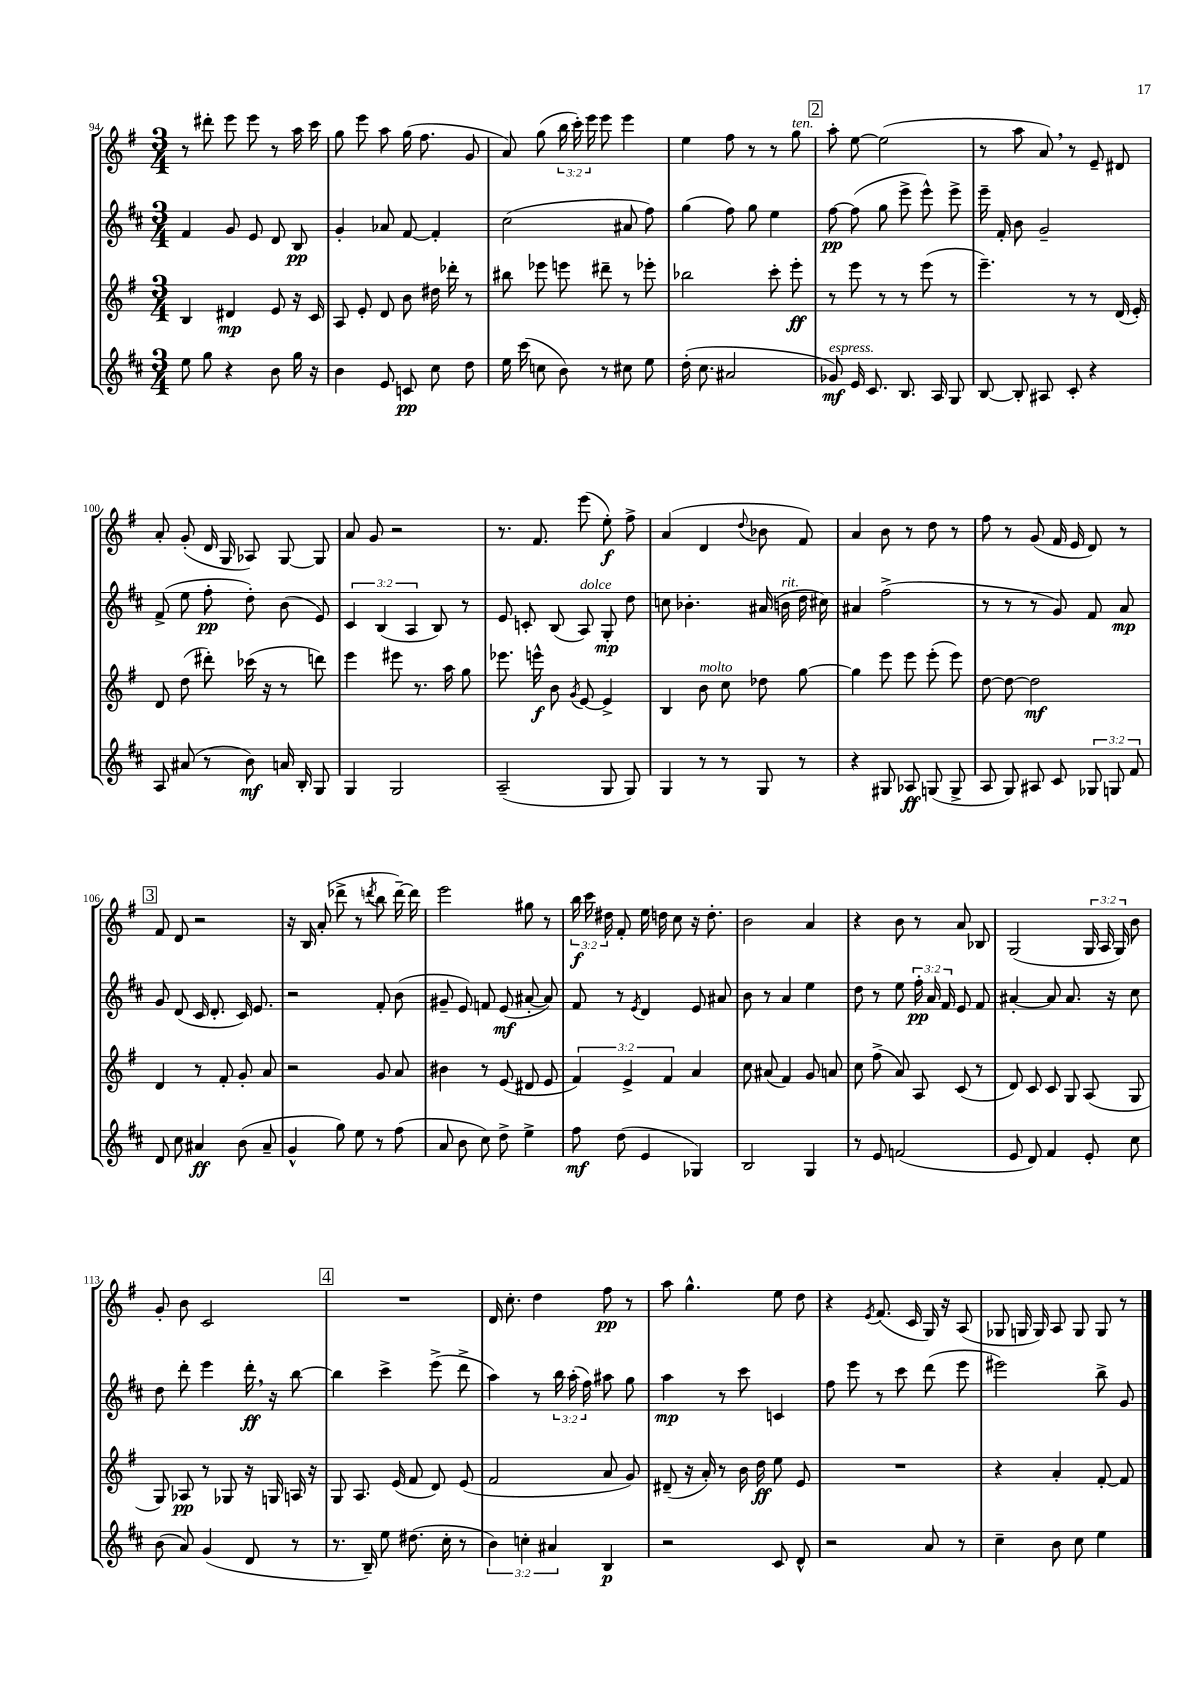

**kern	**dynam	**kern	**dynam	**kern	**dynam	**kern	**dynam
*part4	*part4	*part3	*part3	*part2	*part2	*part1	*part1
*staff4	*staff4	*staff3	*staff3	*staff2	*staff2	*staff1	*staff1
*clefG2	*	*clefG2	*	*clefG2	*	*clefG2	*
*k[f#c#]	*	*k[f#]	*	*k[f#c#]	*	*k[f#]	*
*M3/4	*	*M3/4	*	*M3/4	*	*M3/4	*
=94	=94	=94	=94	=94	=94	=94	=94
8ee\	.	4B/	.	4f#/	.	8r	.
8gg\	.	.	.	.	.	8ddd#X'\	.
4r	.	4d#X/	mp	8g/	.	8eee\	.
.	.	.	.	8e/	.	8eee\	.
8b\	.	8e/	.	8d/	.	8r	.
16gg\	.	16r	.	8B/	pp	16aa\	.
16r	.	16c/	.	.	.	16ccc\	.
=95	=95	=95	=95	=95	=95	=95	=95
4b\	.	8A/	.	4g'/	.	8gg\	.
.	.	8e'/	.	.	.	8eee\	.
8e/	.	8d/	.	8a-X/	.	8aa\	.
8cn/	pp	8b\	.	[8f#/	.	(16gg\	.
.	.	.	.	.	.	8.ff#\	.
8cc#\	.	16dd#X\	.	4f#'/]	.	.	.
.	.	16ddd-X'\	.	.	.	.	.
8dd\	.	8r	.	.	.	8g/	.
=96	=96	=96	=96	=96	=96	=96	=96
16ee\	.	8bb#X\	.	(2cc#\	.	8a/)	.
(16ccc#\	.	.	.	.	.	.	.
8ccn\	.	8eee-X\	.	.	.	(8gg\	.
8b\)	.	8eeen\	.	.	.	24bb\	.
.	.	.	.	.	.	24ccc'\)	.
.	.	.	.	.	.	24eee\	.
8r	.	8ddd#X~\	.	.	.	8eee\	.
8cc#X\	.	8r	.	8a#X/	.	4eee\	.
8ee\	.	8eee-X'\	.	8ff#\)	.	.	.
=97	=97	=97	=97	=97	=97	=97	=97
(16dd'\	.	2bb-X\	.	(4gg\	.	4ee\	.
8.cc#\	.	.	.	.	.	.	.
2a#X/	.	.	.	8ff#\)	.	8ff#\	.
.	.	.	.	8gg\	.	8r	.
.	.	8ccc'\	.	4ee\	.	8r	.
!	!	!	!	!	!	!LO:TX:a:i:t=ten.	!
.	.	8eee'\	ff	.	.	8gg\	.
!!LO:REH:place=s1:t=2
=98	=98	=98	=98	=98	=98	=98	=98
!LO:TX:a:i:t=espress.	!	!	!	!	!	!	!
8g-X/)	mf	8r	.	[8ff#\	pp	8aa'\	.
16e/	.	8eee\	.	(8ff#\]	.	[8ee\	.
8.c#/	.	.	.	.	.	.	.
.	.	8r	.	8gg\	.	(2ee\]	.
8.B/	.	8r	.	8eee^\	.	.	.
.	.	(8eee\	.	8eee^^\)	.	.	.
16A/	.	.	.	.	.	.	.
8G/	.	8r	.	8eee^\	.	.	.
=99	=99	=99	=99	=99	=99	=99	=99
[8B/	.	4.eee~\)	.	16eee~\	.	8r	.
.	.	.	.	16f#'/	.	.	.
8B'/]	.	.	.	8b\	.	8aa\	.
8A#X/	.	.	.	2g~/	.	8a,/)	.
8c#'/	.	8r	.	.	.	8r	.
4r	.	8r	.	.	.	8e~/	.
.	.	(16d/	.	.	.	8d#X/	.
.	.	16e'/)	.	.	.	.	.
!!LO:LB:g=z
=100	=100	=100	=100	=100	=100	=100	=100
8A/	.	8d/	.	(8f#^/	.	8a'/	.
(8a#X/	.	(8dd\	.	8ee\	.	(8g'/	.
8r	.	8ddd#X'\)	.	8ff#'\	pp	16d/	.
.	.	.	.	.	.	16G/	.
8b\)	mf	(16ccc-X\	.	8dd'\)	.	8A-X/)	.
.	.	16r	.	.	.	.	.
16an/	.	8r	.	(8b\	.	[8G/	.
16B'/	.	.	.	.	.	.	.
8G/	.	8dddn\)	.	8e/)	.	8G/]	.
=101	=101	=101	=101	=101	=101	=101	=101
4G/	.	4eee\	.	6c#/	.	8a/	.
.	.	.	.	.	.	8g/	.
.	.	.	.	(6B/	.	.	.
2G/	.	8eee#X\	.	.	.	2r	.
.	.	.	.	6A/	.	.	.
.	.	8.r	.	.	.	.	.
.	.	.	.	8B/)	.	.	.
.	.	16aa\	.	.	.	.	.
.	.	8gg\	.	8r	.	.	.
=102	=102	=102	=102	=102	=102	=102	=102
(2A~/	.	8.eee-X\	.	8e/	.	8.r	.
.	.	.	.	8cn'/	.	.	.
.	.	16eeen^^\	f	.	.	8.f#/	.
.	.	8b\	.	(8B/	.	.	.
.	.	8qg/	.	.	.	.	.
!	!	!	!	!LO:TX:a:i:t=dolce	!	!	!
.	.	[8e/	.	8A/)	.	(8eee\	.
8G/	.	4e^/]	.	8G'/	mp	8ee'\)	f
8G/)	.	.	.	8dd\	.	8ff#^\	.
=103	=103	=103	=103	=103	=103	=103	=103
4G/	.	4B/	.	8ccn\	.	(4a/	.
.	.	.	.	4.b-X'\	.	.	.
!	!	!LO:TX:a:i:t=molto	!	!	!	!	!
8r	.	8b\	.	.	.	4d/	.
8r	.	8cc\	.	.	.	.	.
.	.	.	.	.	.	8qqdd/	.
8G/	.	8dd-X\	.	(16a#X/	.	8b-X\	.
!	!	!	!	!LO:TX:a:i:t=rit.	!	!	!
.	.	.	.	16bn\	.	.	.
8r	.	[8gg\	.	16dd\	.	8f#/)	.
.	.	.	.	16cc#X\)	.	.	.
=104	=104	=104	=104	=104	=104	=104	=104
4r	.	4gg\]	.	4a#X/	.	4a/	.
8G#X/	.	8eee\	.	(2ff#^\	.	8b\	.
8A-X/	ff	8eee\	.	.	.	8r	.
(8Gn/	.	(8eee'\	.	.	.	8dd\	.
8G^/	.	8eee\)	.	.	.	8r	.
=105	=105	=105	=105	=105	=105	=105	=105
8A/	.	[8dd\	.	8r	.	8ff#\	.
8G/)	.	8dd\_	.	8r	.	8r	.
8A#X/	.	2dd\]	mf	8r	.	(8g/	.
8c#/	.	.	.	8g/)	.	16f#/	.
.	.	.	.	.	.	16e/	.
12G-X/	.	.	.	8f#/	.	8d/)	.
12Gn/	.	.	.	.	.	.	.
.	.	.	.	8a/	mp	8r	.
12f#/	.	.	.	.	.	.	.
!!LO:LB:g=z
!!LO:REH:place=s1:t=3
=106	=106	=106	=106	=106	=106	=106	=106
8d/	.	4d/	.	8g/	.	8f#/	.
8cc#\	.	.	.	(8d/	.	8d/	.
4a#X/	ff	8r	.	16c#/	.	2r	.
.	.	.	.	8.d'/	.	.	.
.	.	8f#'/	.	.	.	.	.
(8b\	.	8g'/	.	16c#/)	.	.	.
.	.	.	.	8.e/	.	.	.
8a#~/	.	8a/	.	.	.	.	.
=107	=107	=107	=107	=107	=107	=107	=107
4g^^/	.	2r	.	2r	.	16r	.
.	.	.	.	.	.	16B/	.
.	.	.	.	.	.	(8a'/	.
8gg\)	.	.	.	.	.	8ddd-X^\	.
8ee\	.	.	.	.	.	8r	.
.	.	.	.	.	.	8qdddn/	.
8r	.	8g/	.	8f#'/	.	8bb\	.
(8ff#\	.	8a/	.	(8b\	.	[16ddd~\)	.
.	.	.	.	.	.	16ddd\]	.
=108	=108	=108	=108	=108	=108	=108	=108
8a/	.	4b#X\	.	8g#X~/	.	2eee\	.
8b\	.	.	.	8e/)	.	.	.
8cc#\)	.	8r	.	8fn/	.	.	.
8dd^\	.	(8e/	.	(8e/	mf	.	.
4ee^\	.	8d#X/	.	[8a#X'/	.	8gg#X\	.
.	.	8e/	.	8a#/])	.	8r	.
=109	=109	=109	=109	=109	=109	=109	=109
8ff#\	mf	6f#/)	.	8f#/	.	24bb\	f
.	.	.	.	.	.	24ccc\	.
.	.	.	.	.	.	24dd#X\	.
(8dd\	.	.	.	8r	.	8f#'/	.
.	.	6e^/	.	.	.	.	.
.	.	.	.	8qe/	.	.	.
4e/	.	.	.	4d/	.	16ee\	.
.	.	.	.	.	.	16ddn\	.
.	.	6f#/	.	.	.	.	.
.	.	.	.	.	.	8cc\	.
4G-X/)	.	4a/	.	8e/	.	16r	.
.	.	.	.	.	.	8.dd'\	.
.	.	.	.	8a#X/	.	.	.
=110	=110	=110	=110	=110	=110	=110	=110
2B/	.	8cc\	.	8b\	.	2b\	.
.	.	(8a#X/	.	8r	.	.	.
.	.	4f#/)	.	4a/	.	.	.
4G/	.	8g/	.	4ee\	.	4a/	.
.	.	8an/	.	.	.	.	.
=111	=111	=111	=111	=111	=111	=111	=111
8r	.	8cc\	.	8dd\	.	4r	.
8e/	.	(8ff#^\	.	8r	.	.	.
(2fn/	.	8a/)	.	8ee\	.	8b\	.
.	.	8A/	.	24ff#'\	pp	8r	.
.	.	.	.	24a/	.	.	.
.	.	.	.	24f#/	.	.	.
.	.	(8c/	.	8e/	.	8a/	.
.	.	8r	.	8f#/	.	8B-X/	.
=112	=112	=112	=112	=112	=112	=112	=112
8e/	.	8d/)	.	[4a#X'/	.	(2G/	.
8d/)	.	8c/	.	.	.	.	.
4f#/	.	8c/	.	8a#/]	.	.	.
.	.	8G/	.	8.a#/	.	.	.
8e'/	.	(8A/	.	.	.	24G/	.
.	.	.	.	.	.	24A/	.
.	.	.	.	16r	.	.	.
.	.	.	.	.	.	24G/)	.
8cc#\	.	8G/	.	8cc#\	.	8b\	.
!!LO:LB:g=z
=113	=113	=113	=113	=113	=113	=113	=113
(8b\	.	8G/)	.	8dd\	.	8g'/	.
8a/)	.	8A-X/	pp	8ddd'\	.	8b\	.
(4g/	.	8r	.	4eee\	.	2c/	.
.	.	8G-X/	.	.	.	.	.
8d/	.	16r	.	16ddd',\	ff	.	.
.	.	16Gn/	.	16r	.	.	.
8r	.	16An/	.	[8bb\	.	.	.
.	.	16r	.	.	.	.	.
!!LO:REH:place=s1:t=4
=114	=114	=114	=114	=114	=114	=114	=114
8.r	.	8G/	.	4bb\]	.	2.r	.
.	.	8.A/	.	.	.	.	.
16B~/)	.	.	.	.	.	.	.
8ee\	.	.	.	4ccc#^\	.	.	.
.	.	(16e/	.	.	.	.	.
(8.dd#X\	.	8f#/	.	.	.	.	.
.	.	8d/)	.	(8eee^\	.	.	.
16cc#'\	.	.	.	.	.	.	.
8r	.	(8e/	.	8ddd^\	.	.	.
=115	=115	=115	=115	=115	=115	=115	=115
6b\)	.	2f#/	.	4aa\)	.	16d/	.
.	.	.	.	.	.	8.cc'\	.
6ccn'\	.	.	.	.	.	.	.
.	.	.	.	8r	.	4dd\	.
6a#X/	.	.	.	.	.	.	.
.	.	.	.	24bb\	.	.	.
.	.	.	.	(24aa'\	.	.	.
.	.	.	.	24ff#\)	.	.	.
4B/	p	8a/	.	8aa#X\	.	8ff#\	pp
.	.	8g/)	.	8gg\	.	8r	.
=116	=116	=116	=116	=116	=116	=116	=116
2r	.	(8d#X~/	.	4aa\	mp	8aa\	.
.	.	16r	.	.	.	4.gg^^\	.
.	.	16a'/)	.	.	.	.	.
.	.	8r	.	8r	.	.	.
.	.	16b\	.	8ccc#\	.	.	.
.	.	16dd\	ff	.	.	.	.
8c#/	.	8ee\	.	4cn/	.	8ee\	.
8d^^/	.	8e/	.	.	.	8dd\	.
=117	=117	=117	=117	=117	=117	=117	=117
2r	.	2.r	.	8ff#\	.	4r	.
.	.	.	.	8eee\	.	.	.
.	.	.	.	.	.	8qe/	.
.	.	.	.	8r	.	(8.f#/	.
.	.	.	.	8ccc#\	.	.	.
.	.	.	.	.	.	16c/	.
8a/	.	.	.	(8ddd\	.	16G/)	.
.	.	.	.	.	.	16r	.
8r	.	.	.	8eee\	.	(8A/	.
=118	=118	=118	=118	=118	=118	=118	=118
4cc#~\	.	4r	.	2eee#X\)	.	8G-X/	.
.	.	.	.	.	.	16Gn/	.
.	.	.	.	.	.	16G/)	.
8b\	.	4a'/	.	.	.	8A/	.
8cc#\	.	.	.	.	.	8G/	.
4ee\	.	[8f#'/	.	8bb^\	.	8G/	.
.	.	8f#/]	.	8g/	.	8r	.
==	==	==	==	==	==	==	==
*-	*-	*-	*-	*-	*-	*-	*-
